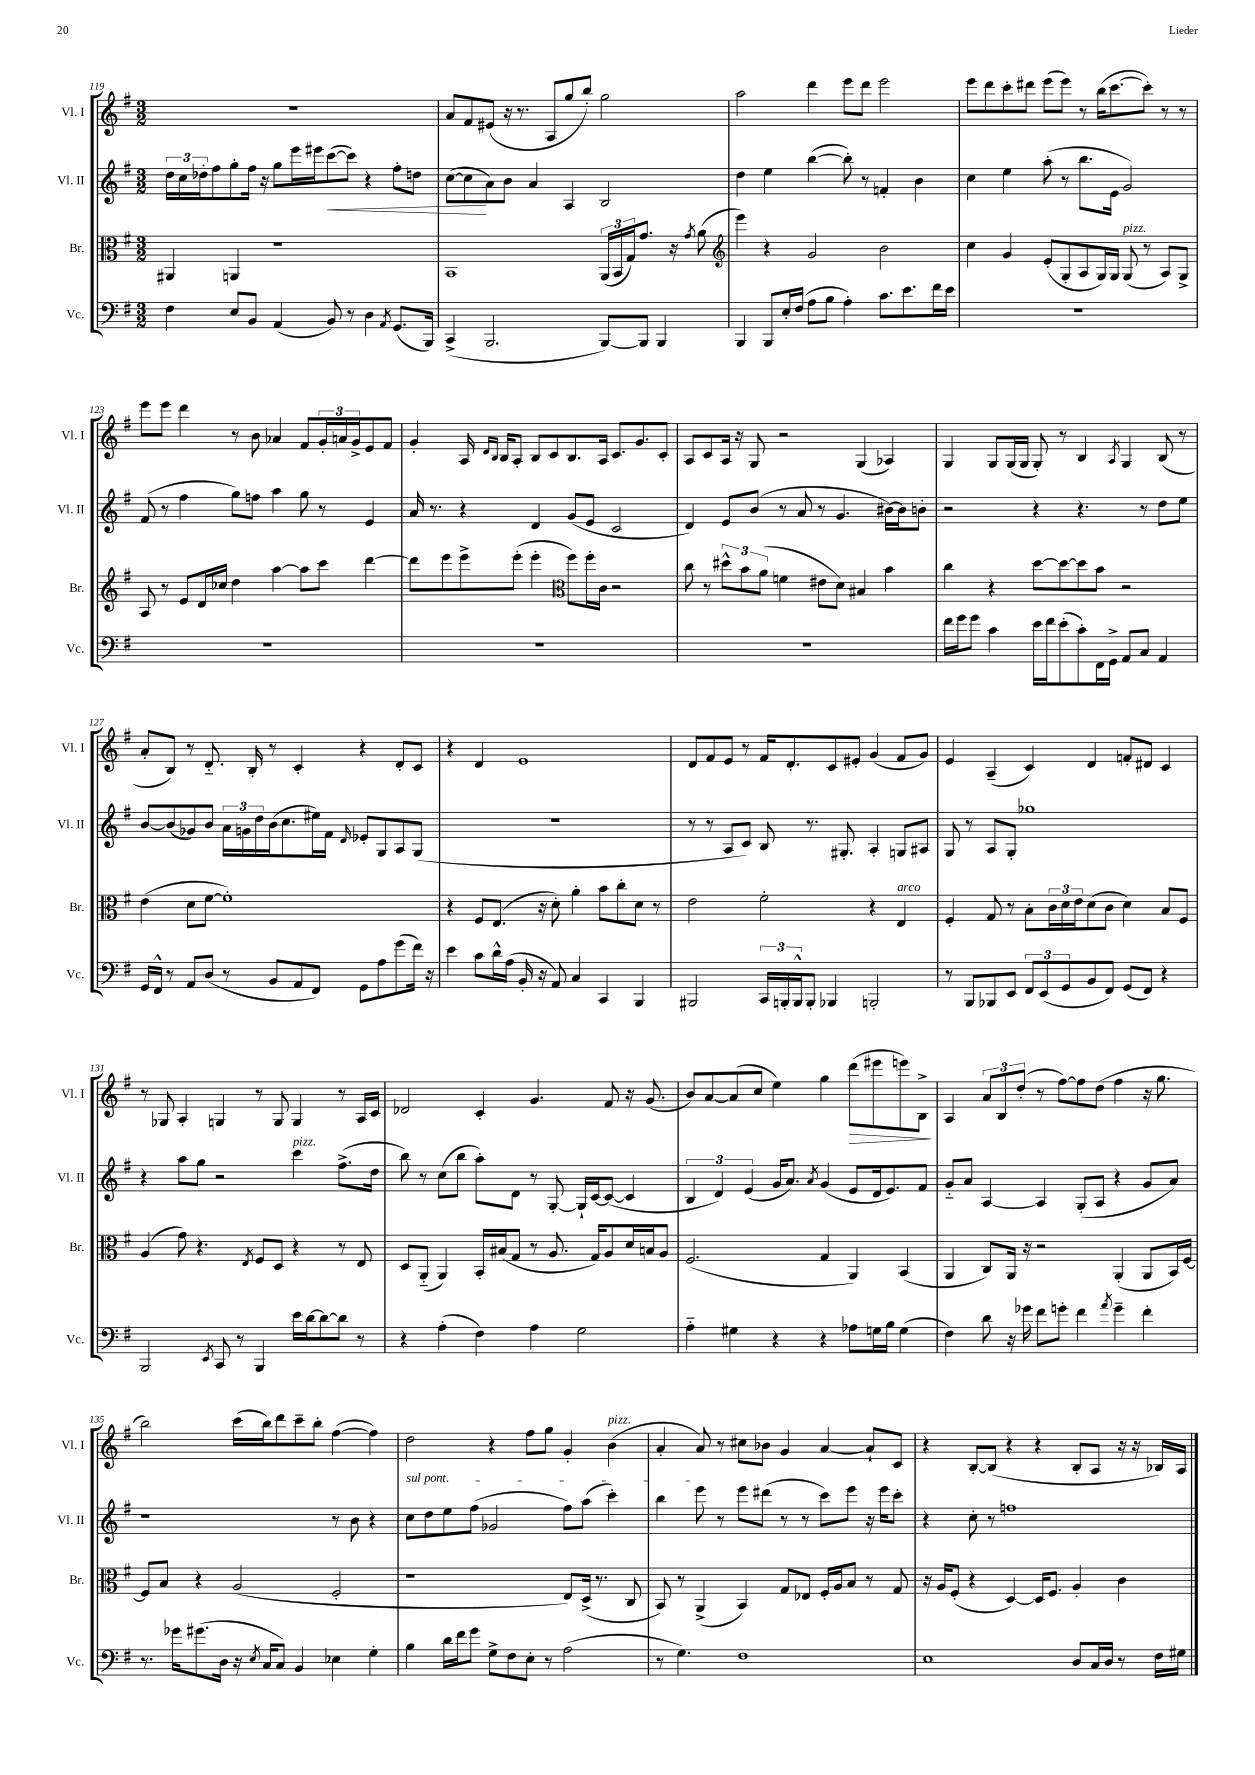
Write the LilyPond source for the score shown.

<<
\new StaffGroup <<
\new Staff = "s0" \with { instrumentName = "Vl. I" shortInstrumentName = "Vl. I" } {
    \clef treble \key g \major \numericTimeSignature \time 3/2
    R1. |
    a'8 fis'8 eis'8( r16 r8. a8 g''8 b''8-.) g''2 |
    a''2 d'''4 e'''8 d'''8 e'''2 |
    e'''8 d'''8 c'''8-. dis'''8 e'''8( e'''8) r8 b''16( c'''8.~ c'''8-.) r8 r8 |
    e'''8 e'''8 d'''4 r8 b'8 aes'4 fis'8 \tuplet 3/2 { g'16-. a'16 g'16-> } e'8 fis'8 |
    g'4-. a16 \grace { d'16 b16 } b16 a8-. b8 c'8 b8. a16 c'8. g'8. c'8-. |
    a8 c'8 a16 r16 g8 r2 g4( aes4) |
    g4 g8 g16( g16 g8-.) r8 b4 \acciaccatura { a8 } g4 b8( r8 |
    a'8-. b8) r8 d'8.-_ b16-. r8 c'4-. r4 d'8-. c'8 |
    r4 d'4 e'1 |
    d'8 fis'8 e'8 r8 fis'16 d'8.-. c'8 eis'8-. g'4( fis'8 g'8) |
    e'4 a4--( c'4) d'4 f'8-. dis'8 c'4 |
    r8 ges8 a4-. g4 r8 g8 g4 r8 a16 c'16 |
    des'2 c'4-. g'4. fis'8 r16 g'8.( |
    b'8) a'8~ a'8( c''8 e''4) g''4 d'''8\>( eis'''8 e'''8) b8->\! |
    a4 \tuplet 3/2 { a'8 b8 d''8-.( } r8 fis''8~) fis''8 d''8( fis''4 r16 g''8. |
    b''2) c'''16( b''16) d'''8 c'''8-- b''8-. fis''4~( fis''4) |
    d''2 r4 fis''8 g''8 g'4-. b'4^\markup { \italic "pizz." }( |
    a'4-. a'8) r8 cis''8 bes'8 g'4 a'4~ a'8-! c'8 |
    r4 b8~-. b8( r4 r4 b8-. a8 r16 r16 bes16) a16 \bar "|." |
}
\new Staff = "s1" \with { instrumentName = "Vl. II" shortInstrumentName = "Vl. II" } {
    \clef treble \key g \major \numericTimeSignature \time 3/2
    \tuplet 3/2 { d''16 c''16 des''16-. } fis''8 g''8-. fis''16 r16 g''8 e'''16 eis'''16 c'''8~\<( c'''8) r4 fis''8-. d''8 |
    c''8~( c''8\! a'8) b'8 a'4 a4 b2 |
    d''4 e''4 b''4~( b''8-.) r8 f'4-. b'4 |
    c''4 e''4 a''8-.( r8 b''8. e'16 g'2) |
    fis'8( r8 fis''4 g''8) f''8 a''4 g''8 r8 e'4 |
    a'16 r8. r4 d'4 g'8( e'8 c'2 |
    d'4) e'8 b'8( r8 a'8 r8 g'4. bis'16~) bis'16 b'8-. |
    r2 r4 r4. r8 d''8 e''8 |
    b'8~ b'8( ges'8) b'8 \tuplet 3/2 { a'16 g'16 d''16 } b'16( c''8. eis''16) fis'16 \grace { d'16 } ees'8-. g8 a8 g8( |
    R1. |
    r8 r8 a8 c'8) b8 r8. gis8.-. a4-. g8 ais8 |
    g8 r8 a8 g8-. ges''1 |
    r4 a''8 g''8 r2 c'''4^\markup { \italic "pizz." } fis''8.->( d''16 |
    b''8) r8 c''8( b''8 a''8-.) d'8 r8 g8~-. g16-! c'16~ c'8~( c'4 |
    \tuplet 3/2 { b4 d'4) e'4( } g'16 a'8.) \acciaccatura { a'8 } g'4( e'8 d'16 e'8.) fis'8 |
    g'8-_ a'8 a4~ a4 g8-.( a8 r4 g'8 a'8) |
    r1 r8 b'8 r4 |
    \once \override TextSpanner.bound-details.left.text = \markup { \italic "sul pont." } c''8\startTextSpan d''8 e''8 fis''8( ges'2 fis''8) a''8( c'''4-.) |
    b''4 e'''8\stopTextSpan r8 e'''8 dis'''8( r8 r8 c'''8) e'''8 r16 e'''16 c'''8-. |
    r4 c''8-. r8 f''1 \bar "|." |
}
\new Staff = "s2" \with { instrumentName = "Br." shortInstrumentName = "Br." } {
    \clef alto \key g \major \numericTimeSignature \time 3/2
    ais,4 a,4 r1 |
    b,1 \tuplet 3/2 { a,16( b,16 g16) } g'8. r16 \acciaccatura { g'8 } a'8( |
    \clef treble e'''4) r4 g'2 b'2 |
    c''4 g'4 e'8-.( g8-. a8 g16) g16 g8^\markup { \italic "pizz." }( r8 a8) g8-> |
    a8 r8 e'8 d'16 ces''16 d''4 a''4~ a''8 c'''8 d'''4~ |
    d'''8 e'''8 e'''8-> e'''8-.( e'''4-. \clef alto fis''8) fis''16-. c'16 r2 |
    c''8 r8 \tuplet 3/2 { dis''8-^ b'8 a'8( } f'4 eis'8 d'8) bis4 b'4 |
    c''4 r4 d''8~ d''8~ d''8 b'8 r2 |
    e'4( d'8 fis'8~ fis'1-.) |
    r4 fis8 e8.( r16 d'8-.) a'4-. b'8 c''8-. d'8 r8 |
    e'2 fis'2-. r4 e4^\markup { \italic "arco" } |
    fis4-. g8 r8 b8-. \tuplet 3/2 { c'16 d'16 e'16 } d'8( c'8 d'4) b8 fis8 |
    a4( g'8) r4. \acciaccatura { e8 } fis8 d8 r4 r8 e8 |
    d8 a,8-_( a,4) b,16-. bis16( g8 r8 a8. g16) a8 d'16 b16 a8 |
    fis2.( g4 a,4) b,4( |
    a,4 c8) a,16 r16 r2 a,4-.( a,8 b,16) fis16~ |
    fis8 b8 r4 a2( fis2-. |
    r1 e8) d16->( r8. c8 |
    b,8) r8 a,4->( b,4) g8 ees8 fis16-. a16 b8 r8 g8 |
    r16 a16 fis8-.( r4 d4~) d16 fis8. a4-. c'4 \bar "|." |
}
\new Staff = "s3" \with { instrumentName = "Vc." shortInstrumentName = "Vc." } {
    \clef bass \key g \major \numericTimeSignature \time 3/2
    fis4 e8 b,8 a,4( b,8) r8 d4 \acciaccatura { a,8 } g,8.( b,,16) |
    c,4->( b,,2. b,,8~) b,,8 b,,4 |
    b,,4 b,,8 e16-. fis16( a8 b8 a4-.) c'8. e'8. fis'16 e'16 |
    R1. |
    R1. |
    R1. |
    R1. |
    fis'16 g'16 g'8 c'4 e'16 fis'16 e'8-.( c'8-.) fis,16 g,16-> a,8 c8 a,4 |
    g,16 fis,16-^ r8 a,8 d8( r8 b,8 a,8 fis,8) g,8 a8 g'8( fis'16) r16 |
    e'4 c'8 d'16-^ a16( b,16-. r16 a,8) c4 c,4 b,,4 |
    bis,,2 \tuplet 3/2 { c,16 b,,16-. b,,16-^ } b,,8-. bes,,4 b,,2-. |
    r8 b,,8 bes,,8 e,8 \tuplet 3/2 { fis,8 e,8( g,8 } b,8 fis,8) g,8( fis,8) r4 |
    b,,2 \acciaccatura { e,8 } c,8 r8 b,,4 e'16 d'16~ d'8~ d'8 r8 |
    r4 a4-.( fis4) a4 g2 |
    a4-_ gis4 r4 r4 aes8 g16 b16 g4( |
    fis4) d'8 r16 ges'16 fis'8 g'8-. fis'4 \acciaccatura { a'8 } g'4-- fis'4-. |
    r8. ges'16 gis'8.( d16 r16 \acciaccatura { e8 } c16 c8) b,4 ees4 g4-. |
    b4 d'16 fis'16 g'8 g8-> fis8 e8-. r8 a2( |
    r8 g4.) fis1 |
    e1 d8 c16 d16 r8 fis16 gis16 \bar "|." |
}
>>
>>
\layout { \context { \Score currentBarNumber = #119 } }
